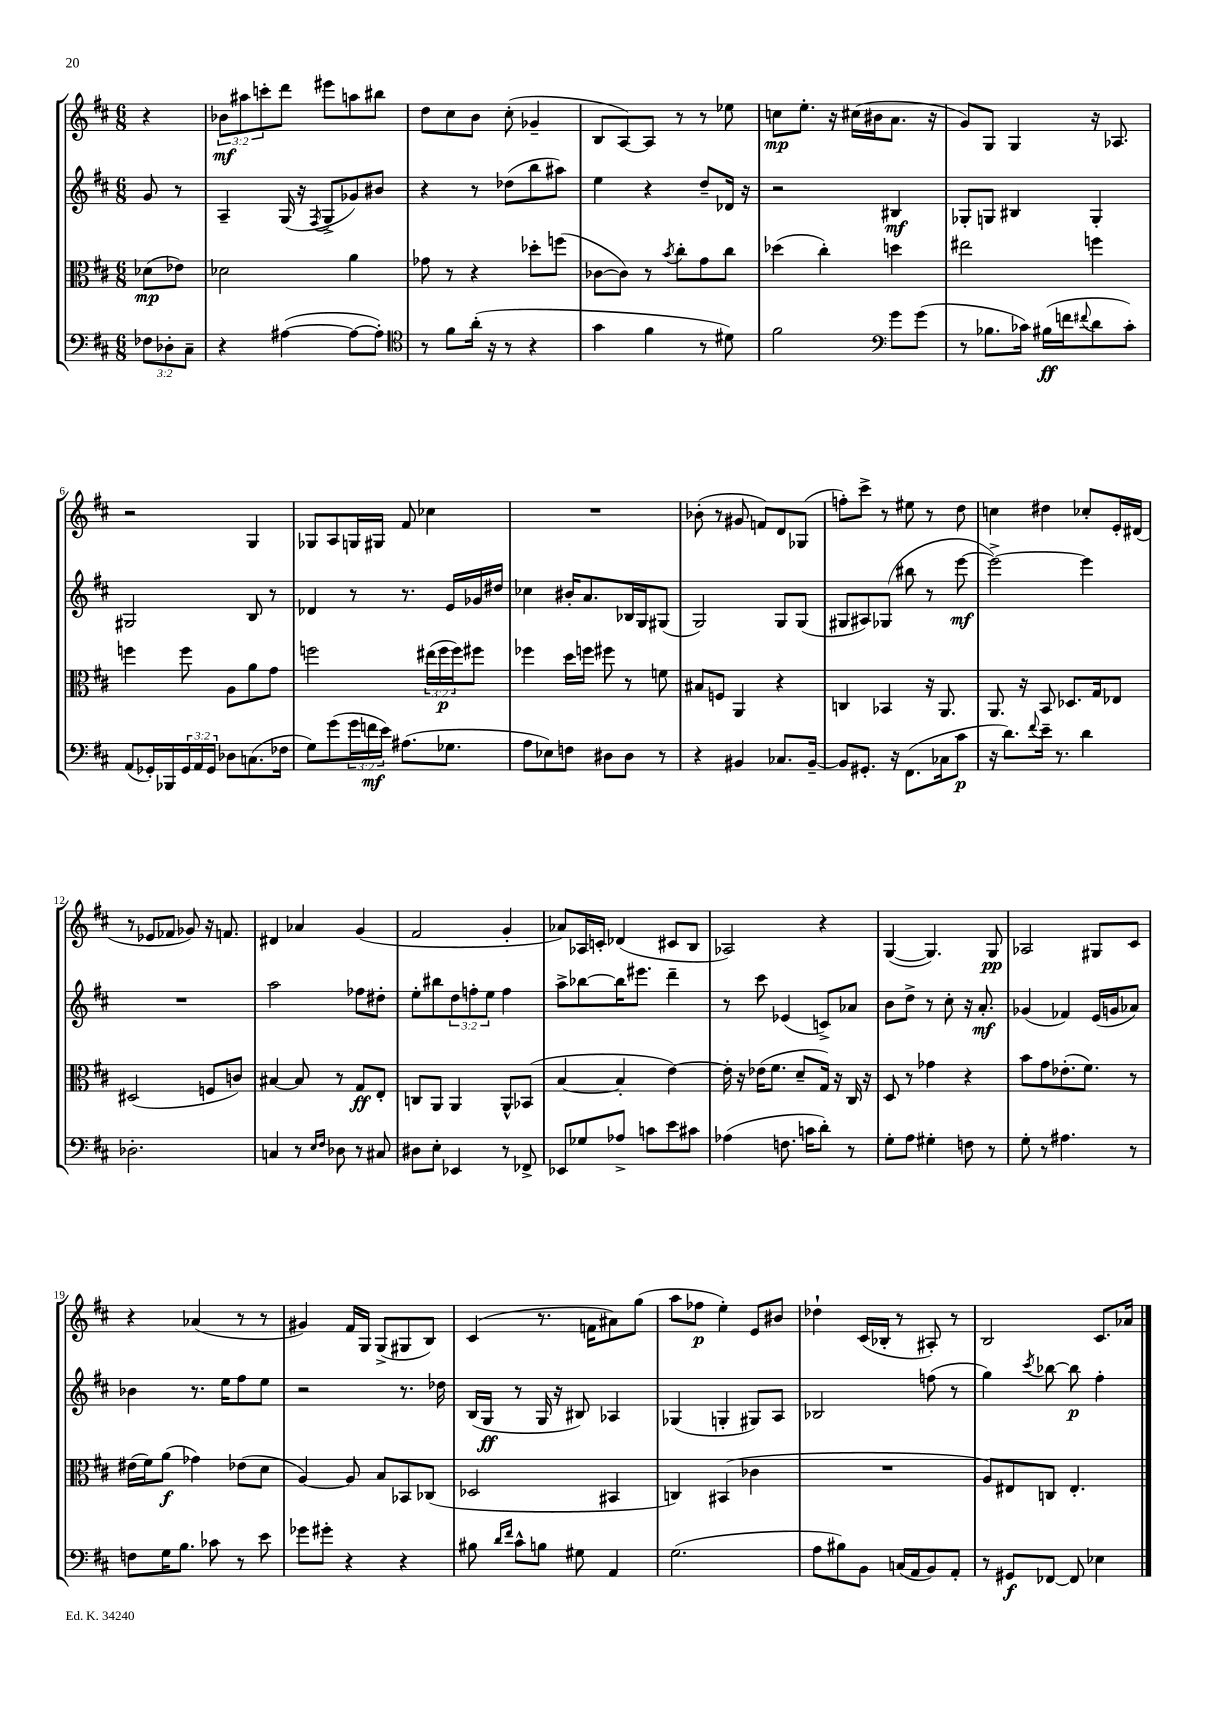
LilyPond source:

<<
\new StaffGroup <<
\new Staff = "s0" {
    \clef treble \key d \major \numericTimeSignature \time 6/8 \override Staff.TupletNumber.text = #tuplet-number::calc-fraction-text \partial 4
    r4 |
    \tuplet 3/2 { bes'8\mf ais''8 c'''8-. } d'''8 eis'''8 a''8 bis''8 |
    d''8 cis''8 b'8 cis''8-.( ges'4-- |
    b8 a8~) a8 r8 r8 ees''8 |
    c''8\mp e''8.-. r16 cis''16( bis'16 a'8. r16 |
    g'8) g8 g4 r16 aes8. |
    r2 g4 |
    ges8 a8 g16 gis16 fis'8 ces''4 |
    R2. |
    bes'8-.( r8 gis'8 f'8) d'8 ges8( |
    f''8-.) cis'''8-> r8 eis''8 r8 d''8 |
    c''4 dis''4 ces''8-. e'16-. dis'16( |
    r8 ees'8 fes'8 ges'8) r16 f'8. |
    dis'4 aes'4 g'4( |
    fis'2 g'4-. |
    aes'8) aes16 c'16-. des'4( cis'8 b8 |
    aes2) r4 |
    g4~( g4.) g8\pp |
    aes2 gis8 cis'8 |
    r4 aes'4( r8 r8 |
    gis'4) fis'16 g16 g8->( gis8 b8) |
    cis'4( r8. f'16 ais'8) g''8( |
    a''8 fes''8\p e''4-.) e'8 bis'8 |
    des''4-! cis'16( bes16-. r8 ais8-.) r8 |
    b2 cis'8. aes'16 \bar "|." |
}
\new Staff = "s1" {
    \clef treble \key d \major \numericTimeSignature \time 6/8 \override Staff.TupletNumber.text = #tuplet-number::calc-fraction-text \partial 4
    g'8 r8 |
    a4-- g16( r16 \acciaccatura { fis8 } g8-> ges'8) bis'8 |
    r4 r8 des''8( b''8 ais''8) |
    e''4 r4 d''8-- des'16 r16 |
    r2 bis4\mf |
    ges8-. g8 bis4 g4-. |
    gis2 b8 r8 |
    des'4 r8 r8. e'16 ges'16 dis''16 |
    ces''4 bis'16-. a'8. bes16 g16 gis8( |
    g2) g8 g8( |
    gis8 ais8) ges8( bis''8 r8 e'''8~\mf |
    e'''2~->) e'''4 |
    R2. |
    a''2 fes''8 dis''8-. |
    e''8-. bis''8 \tuplet 3/2 { d''8 f''8-. e''8 } f''4 |
    a''8-> bes''8~ bes''16 eis'''8. d'''4-- |
    r8 cis'''8 ees'4( c'8->) aes'8 |
    b'8 d''8-> r8 cis''8-. r16 a'8.-.\mf |
    ges'4( fes'4) e'16( g'16 aes'8) |
    bes'4 r8. e''16 fis''8 e''8 |
    r2 r8. des''16 |
    b16( g16\ff r8 g16 r16 bis8) aes4 |
    ges4( g4-. gis8) a8 |
    bes2 f''8( r8 |
    g''4) \acciaccatura { cis'''8 } bes''8~ bes''8\p fis''4-. \bar "|." |
}
\new Staff = "s2" {
    \clef alto \key d \major \numericTimeSignature \time 6/8 \override Staff.TupletNumber.text = #tuplet-number::calc-fraction-text \partial 4
    des'8\mp( ees'8) |
    des'2 a'4 |
    ges'8 r8 r4 des''8-. f''8( |
    ces'8~ ces'8) r8 \acciaccatura { b'8 } cis''8-. g'8 cis''8 |
    des''4( cis''4-.) d''4 |
    eis''2 f''4 |
    f''4 f''8 a8 a'8 g'8 |
    f''2 \tuplet 3/2 { eis''16( f''16\p f''16) } fis''8 |
    fes''4 d''16 f''16 fis''8 r8 f'8 |
    bis8 f8 a,4 r4 |
    c4 bes,4 r16 a,8. |
    a,8. r16 b,8 des8. g16 ees8 |
    dis2( f8 c'8) |
    bis4~ bis8 r8 g8\ff e8-. |
    c8 a,8 a,4 a,8-^ bes,8( |
    b4~ b4-. e'4~) |
    e'16-. r16 ees'16( fis'8. d'8-- g16) r16 cis16 r16 |
    d8 r8 ges'4 r4 |
    b'8 g'8 ees'8.-.( fis'8.) r8 |
    eis'16( fis'16) a'8\f( ges'4) ees'8( d'8 |
    a4~) a8 b8 bes,8 ces8( |
    des2 bis,4 |
    c4) bis,4( ces'4 |
    R2. |
    a8) eis8 c8 eis4.-. \bar "|." |
}
\new Staff = "s3" {
    \clef bass \key d \major \numericTimeSignature \time 6/8 \override Staff.TupletNumber.text = #tuplet-number::calc-fraction-text \partial 4
    \tuplet 3/2 { fes8 des8-. cis8-- } |
    r4 ais4~( ais8~ ais8-.) |
    \clef tenor r8 fis'8 a'16-.( r16 r8 r4 |
    g'4 fis'4 r8 dis'8) |
    fis'2 \clef bass g'8 g'8( |
    r8 bes8. ces'16) bis16\ff( f'16 \appoggiatura { fis'8 } d'8 ces'8-.) |
    a,8( ges,16-.) bes,,16 \tuplet 3/2 { ges,16 a,16 ges,16 } des8 c8.( fes16 |
    g8) g'8( \tuplet 3/2 { g'16 f'16\mf e'16) } ais8.( ges8. |
    a8 ees8) f8 dis8 dis8 r8 |
    r4 bis,4 ces8. bis,16~-- |
    bis,8 gis,8.-. r16 fis,8.( ces16 cis'8\p |
    r16 d'8.) \appoggiatura { fis'8 } e'16-- r8. d'4 |
    des2.-. |
    c4 r8 \grace { e16 fis16 } des8 r8 cis8 |
    dis8 e8-. ees,4 r8 fes,8-> |
    ees,8 ges8 aes8-> c'8 e'8 cis'8 |
    aes4( f8. c'16 d'8-.) r8 |
    g8-. a8 gis4-. f8 r8 |
    g8-. r8 ais4. r8 |
    f8 g16 b8. ces'8 r8 e'8 |
    ges'8 gis'8-. r4 r4 |
    bis8 \grace { d'16 fis'16 } cis'8-^ b8 gis8 a,4 |
    g2.( |
    a8 bis8) b,8 c16( a,16 b,8) a,8-. |
    r8 gis,8\f fes,8~ fes,8 ees4 \bar "|." |
}
>>
>>
